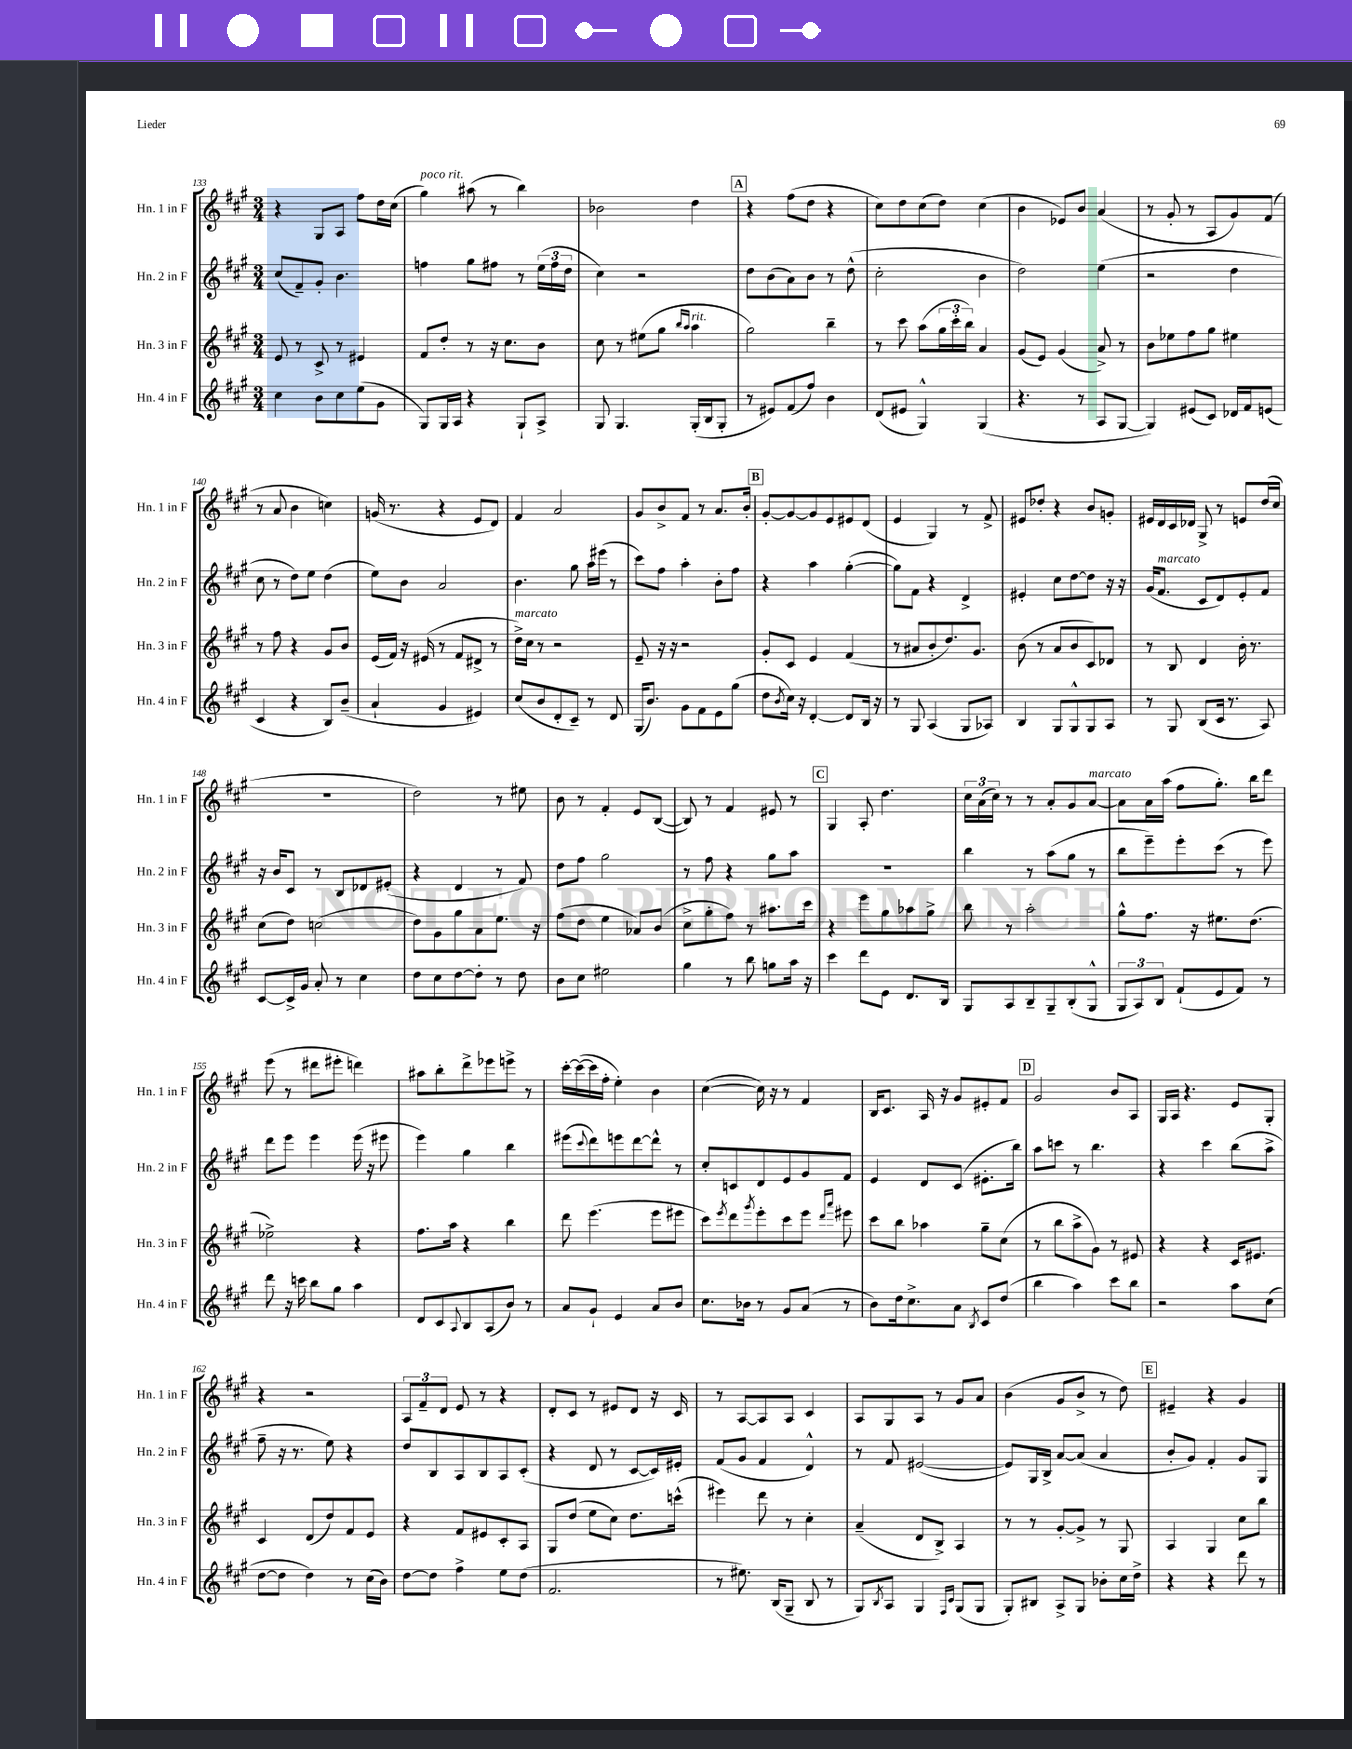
<<
\new StaffGroup <<
\new Staff = "s0" \with { instrumentName = "Hn. 1 in F" shortInstrumentName = "Hn. 1 in F" } {
    \clef treble \key a \major \numericTimeSignature \time 3/4
    r4 gis8 a8 fis''8 d''16 cis''16( |
    gis''4^\markup { \italic "poco rit." }) ais''8( r8 b''4) |
    bes'2 d''4 |
    \mark \markup { \box "A" } r4 fis''8( d''8 r4 |
    cis''8) d''8 cis''8( d''8) cis''4( |
    b'4 ees'8) b'8 a'4( |
    r8 gis'8-. r8 a8 gis'8) fis'8( |
    r8 a'8 b'4 c''4) |
    g'16( r8. r4 e'8 d'8) |
    fis'4 a'2 |
    gis'8 b'8-> fis'8 r8 a'8. b'16-. |
    \mark \markup { \box "B" } gis'8~-. gis'8~ gis'8 e'8 eis'8 d'8( |
    e'4 gis4) r8 fis'8-> |
    eis'8 des''8-. r4 b'8 g'8-. |
    eis'16 d'16 cis'16 des'16 gis8-> r8 e'8 d''16( cis''16 |
    R2. |
    d''2) r8 eis''8 |
    b'8 r8 fis'4-. e'8 b8~( |
    b8) r8 fis'4 eis'8 r8 |
    \mark \markup { \box "C" } gis4 a8-. d''4. |
    \tuplet 3/2 { cis''16 a'16( cis''16) } r8 r8 a'8-. gis'8 a'8~^\markup { \italic "marcato" } |
    a'8 a'16 a''16( fis''8 gis''8.-.) b''16 d'''8 |
    e'''8( r8 dis'''8 eis'''8-. d'''4) |
    ais''8 b''8-. d'''8-> ees'''8 e'''8-> r8 |
    cis'''16~-. cis'''16~( cis'''16 fis''16-. e''4-.) b'4 |
    cis''4~( cis''16) r16 r8 fis'4 |
    b16 cis'8. a16 r16 gis'8 eis'8-. fis'8 |
    \mark \markup { \box "D" } gis'2 b'8 a8 |
    gis16 a16 r4. e'8 gis8-. |
    r4 r2 |
    \tuplet 3/2 { a8 fis'8-- d'8 } e'8 r8 r4 |
    d'8-. cis'8 r8 eis'8 d'8 r16 cis'16 |
    r8 a8~ a8 a8 cis'4 |
    a8 gis8 a8 r8 gis'8 a'8 |
    b'4( gis'8 b'8-> r8 d''8) |
    \mark \markup { \box "E" } eis'4-- r4 gis'4 \bar "|." |
}
\new Staff = "s1" \with { instrumentName = "Hn. 2 in F" shortInstrumentName = "Hn. 2 in F" } {
    \clef treble \key a \major \numericTimeSignature \time 3/4
    cis''8( fis'8--) gis'8-. b'4. |
    f''4 gis''8 fis''8 r8 \tuplet 3/2 { e''16( fis''16 d''16 } |
    cis''4) r2 |
    \mark \markup { \box "A" } d''8 b'8( a'8) b'8 r8 d''8-^( |
    cis''2-. b'4 |
    d''2) e''4( |
    r2 d''4 |
    cis''8 r8 d''8) e''8 d''4( |
    e''8) b'8 a'2 |
    b'4. gis''8 a''16 eis'''16( r8 |
    cis'''8) fis''8 a''4-. b'8-. fis''8 |
    \mark \markup { \box "B" } r4 a''4 gis''4~-.( |
    gis''8) fis'8 r4 d'4-> |
    eis'4-. cis''8 d''8~ d''8 r16 r16 |
    gis'16( fis'8.^\markup { \italic "marcato" } cis'8 d'8) e'8-. fis'8 |
    r16 b'16 cis'8 r8 b8 des'8 eis'8-.( |
    r4 d'4 r8 fis'8) |
    d''8 fis''8 gis''2 |
    r8 fis''8 r4 gis''8 a''8 |
    \mark \markup { \box "C" } R2. |
    b''4 r8 a''8( gis''8 r8 |
    b''8 e'''8--) e'''8-. cis'''8( r8 e'''8) |
    d'''8 e'''8 e'''4 e'''16( r16 eis'''8 |
    e'''4) gis''4 b''4 |
    eis'''8( \appoggiatura { cis'''8 } d'''8) e'''8 d'''8~ d'''8-^ r8 |
    cis''8-. c'8 d'8 e'8 gis'8 fis'8 |
    e'4 d'8 cis'8( eis'8.-. b''16) |
    \mark \markup { \box "D" } a''8 c'''8 r8 b''4. |
    r4 cis'''4 b''8( a''8-> |
    fis''8-- r16 r8. e''8) r4 |
    d''8 b8 a8 b8 a8 cis'8-.( |
    r4 d'8 r8 cis'8~ cis'16) eis'16-. |
    fis'8( gis'8 fis'4 d'4-^) |
    r8 fis'8 eis'2~( |
    eis'8) gis16 b16-> a'8~ a'8( a'4 |
    \mark \markup { \box "E" } b'8-. gis'8) fis'4-. gis'8 gis8 \bar "|." |
}
\new Staff = "s2" \with { instrumentName = "Hn. 3 in F" shortInstrumentName = "Hn. 3 in F" } {
    \clef treble \key a \major \numericTimeSignature \time 3/4
    e'8 r8 cis'8-> r8 eis'4 |
    fis'8 d''8-. r8 r16 cis''8. b'8 |
    cis''8 r8 eis''8( gis''8 \grace { b''16 a''16 } a''4^\markup { \italic "rit." } |
    \mark \markup { \box "A" } gis''2) b''4-- |
    r8 cis'''8 a''8( \tuplet 3/2 { gis''16 cis'''16-. b''16) } a'4 |
    gis'8( e'8) gis'4( a'8->) r8 |
    b'8 ees''8 fis''8 gis''8 eis''4 |
    r8 fis''8 r4 gis'8 b'8 |
    e'16( fis'16) r16 eis'16( r8 fis'8 dis'8-> r8 |
    d''16->^\markup { \italic "marcato" }) cis''16 r8 r2 |
    e'8-- r16 r16 r2 |
    \mark \markup { \box "B" } gis'8-. cis'8 e'4 fis'4( |
    r8 ais'8 b'8-. d''8.) gis'8. |
    b'8( r8 a'8 b'8 cis'8) des'8 |
    r8 b8 d'4 b'16-. r8. |
    cis''8( d''8) c''2( |
    d''8) gis'8 gis''8 a'8 e''8. r16 |
    fis''8( d''8 e''4 aes'8) b'8( |
    cis''8-> gis''8-. fis''8) r8 ais''8. cis'''16 |
    \mark \markup { \box "C" } r4 e'''8 gis''8 aes''8 gis''8-> |
    b''8 r8 a''2-. |
    gis''8-^ fis''8. r16 eis''8. d''8.( |
    ees''2->) r4 |
    fis''8. a''16 r4 b''4 |
    d'''8 e'''4.( e'''8 eis'''8 |
    cis'''8) \acciaccatura { e'''8 } d'''8 \acciaccatura { gis'''8 } e'''8-. cis'''8 e'''8 \grace { d'''16 a'''16 } eis'''8 |
    cis'''8 b''8 aes''4 gis''8-- cis''8( |
    \mark \markup { \box "D" } r8 b''8 a''8-> gis'8) r8 eis'8 |
    r4 r4 cis'16 eis'8. |
    cis'4 d'8( d''8) fis'8 e'8 |
    r4 fis'8 eis'8 cis'8-. a8 |
    gis8 d''8( e''8 cis''8) d''8. c'''16-^( |
    eis'''4) d'''8 r8 cis''4-. |
    a'4--( d'8 b8->) a4 |
    r8 r8 gis'8~-. gis'8-> r8 gis8 |
    \mark \markup { \box "E" } a4 gis4 cis''8 b''8 \bar "|." |
}
\new Staff = "s3" \with { instrumentName = "Hn. 4 in F" shortInstrumentName = "Hn. 4 in F" } {
    \clef treble \key a \major \numericTimeSignature \time 3/4
    cis''4 b'8 cis''8 e''8( gis'8 |
    gis8) gis16 a16 r4 gis8-! a8-> |
    gis8 gis4. gis16-.( b16 gis8-. |
    \mark \markup { \box "A" } r8 eis'8) fis'8( fis''8) b'4 |
    d'8( eis'8 gis4-^) gis4( |
    r4. r8 a8 gis8~ |
    gis4) eis'8( cis'8) des'16 fis'16 e'8( |
    cis'4 r4 b8) b'8--( |
    a'4-! gis'4 eis'4) |
    cis''8( b'8 d'8-. cis'8--) r8 d'8 |
    gis16( b'8.) gis'8 fis'8 e'8 gis''8( |
    \mark \markup { \box "B" } d''8 \acciaccatura { b'8 } cis''16) r16 d'4~-. d'8 b16 r16 |
    r8 gis8 a4( gis8 aes8) |
    b4 gis8 gis8-^ gis8 a8 |
    r8 gis8 b8( cis'16 r8. a8) |
    cis'8~ cis'16-> gis'16 a'8-. r8 cis''4 |
    d''8 cis''8 d''8~ d''8-. r8 d''8 |
    b'8 cis''8 eis''2 |
    gis''4 r8 b''8 g''8 a''16 r16 |
    \mark \markup { \box "C" } cis'''4 d'''8 e'8 d'8. b16 |
    gis8 a8 b8-- gis8-- b8-.( gis8-^ |
    \tuplet 3/2 { gis8 a8) b8 } fis'8-!( e'8 fis'8) r8 |
    d'''8 r16 c'''16 b''8 gis''8 a''4 |
    d'8 cis'8 \appoggiatura { a8 } b8 a8( b'8) r8 |
    a'8 gis'8-! e'4 a'8 b'8 |
    cis''8. bes'16 r8 gis'8 a'8( r8 |
    b'8) d''16 cis''8.-> a'8 \acciaccatura { b8 } cis'8 d''8( |
    \mark \markup { \box "D" } b''4 a''4) cis'''8 b''8 |
    r2 a''8 cis''8( |
    d''8~ d''8 d''4) r8 cis''16( b'16) |
    d''8~ d''8 fis''4-> e''8 d''8( |
    fis'2. |
    r8 eis''8.) b16( gis8-- b8 r8 |
    gis8) \acciaccatura { b8 } a8 gis4 \grace { fis16 cis'16 } gis8( gis8 |
    gis8-.) bis8 a8-> gis8 bes'8-. cis''16 d''16-> |
    \mark \markup { \box "E" } r4 r4 d'''8 r8 \bar "|." |
}
>>
>>
\layout { \context { \Score currentBarNumber = #133 } }
